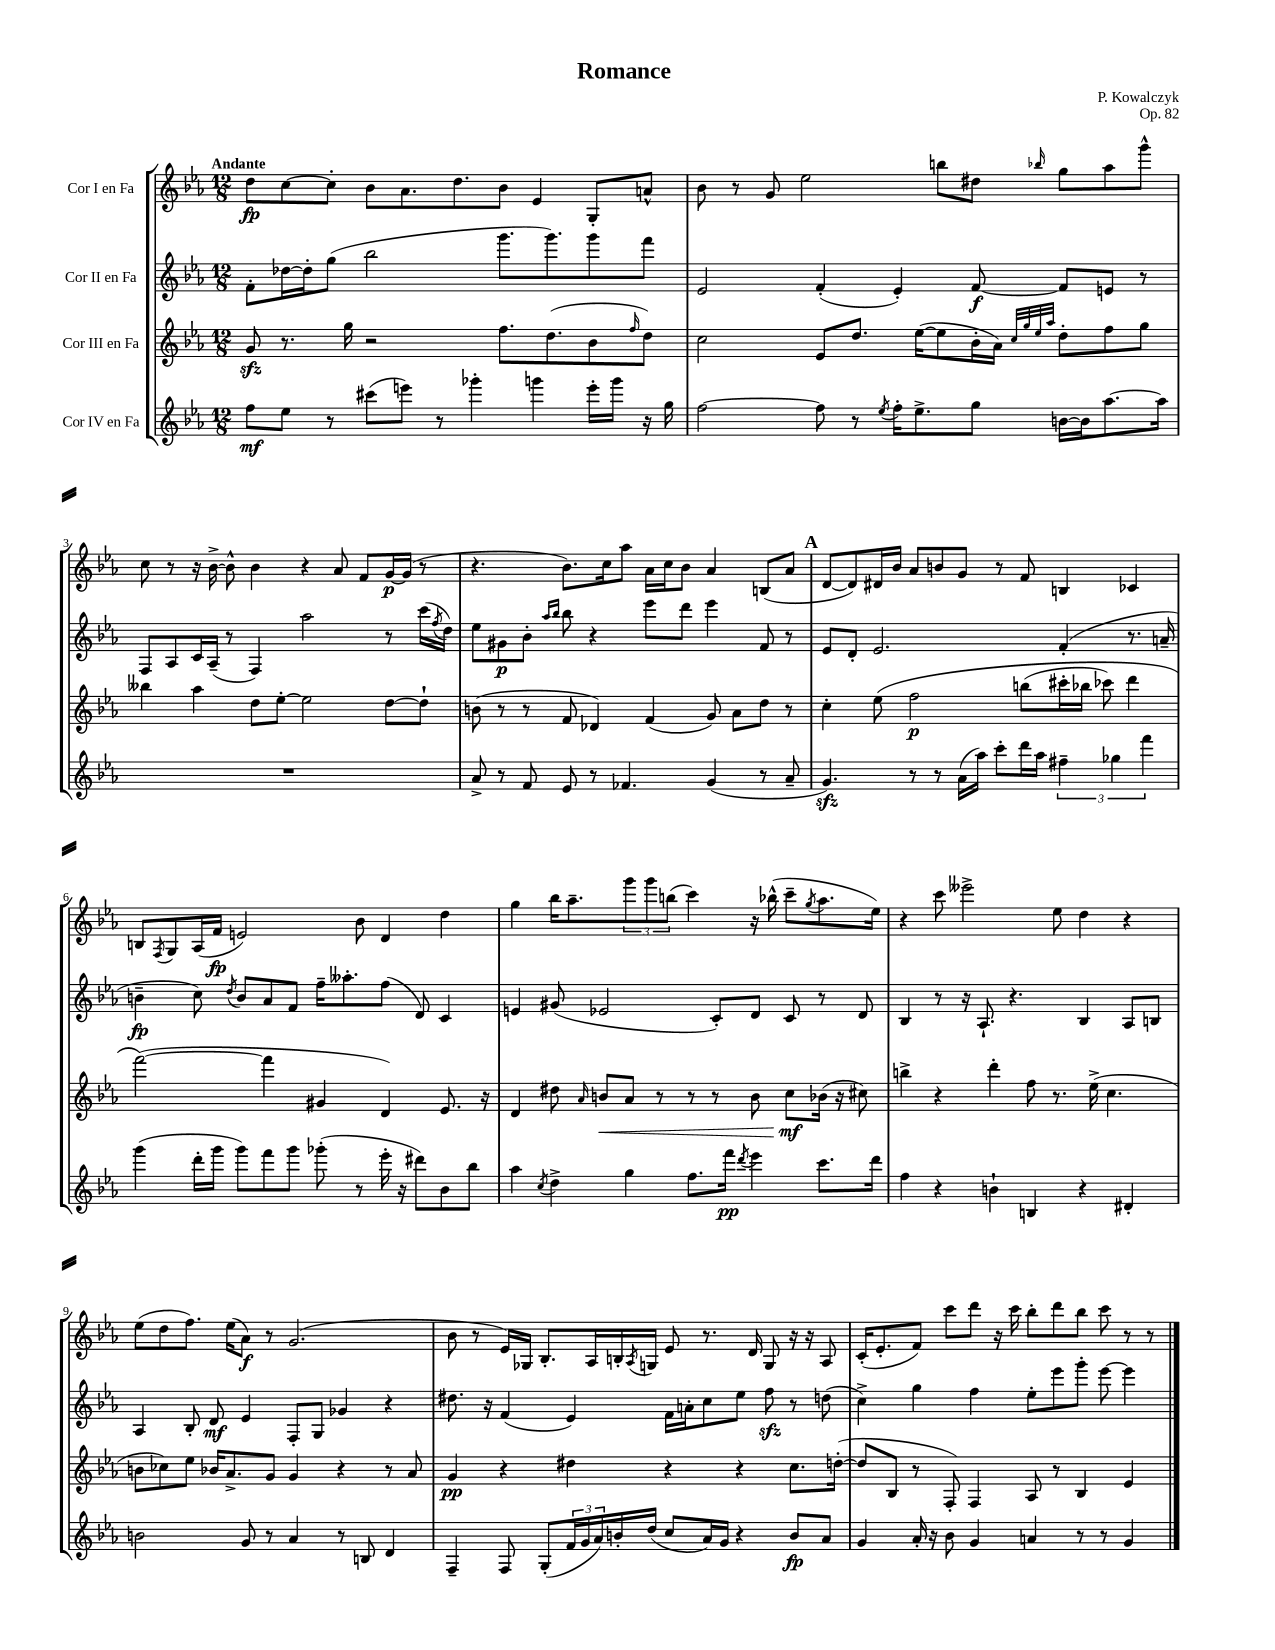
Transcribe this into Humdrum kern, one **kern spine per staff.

**kern	**dynam	**kern	**dynam	**kern	**dynam	**kern	**dynam
*part4	*part4	*part3	*part3	*part2	*part2	*part1	*part1
*staff4	*staff4	*staff3	*staff3	*staff2	*staff2	*staff1	*staff1
*I"Cor IV en Fa	*	*I"Cor III en Fa	*	*I"Cor II en Fa	*	*I"Cor I en Fa	*
*clefG2	*	*clefG2	*	*clefG2	*	*clefG2	*
*k[b-e-a-]	*	*k[b-e-a-]	*	*k[b-e-a-]	*	*k[b-e-a-]	*
*M12/8	*	*M12/8	*	*M12/8	*	*M12/8	*
=1	=1	=1	=1	=1	=1	=1	=1
!	!	!	!	!	!	!LO:TX:a:B:t=Andante	!
8ff\L	mf	8gzz/	.	8f'\L	.	8dd\L	fp
8ee-\J	.	8.r	.	[16dd-X\L	.	[8cc\	.
.	.	.	.	16dd-'\J]	.	.	.
8r	.	.	.	(8gg\J	.	8cc'\J]	.
.	.	16gg\	.	.	.	.	.
(8ccc#X\L	.	2r	.	2bb-\	.	8b-\L	.
8eeen\J)	.	.	.	.	.	8.a-\	.
8r	.	.	.	.	.	.	.
.	.	.	.	.	.	8.dd\	.
4ggg-X'\	.	.	.	.	.	.	.
.	.	8.ff\L	.	8.ggg\L	.	8b-\J	.
4gggn\	.	.	.	.	.	4e-/	.
.	.	(8.dd\	.	8.ggg\)	.	.	.
16eee'\LL	.	8b-\	.	8ggg\	.	8G'/L	.
16ggg\JJ	.	.	.	.	.	.	.
.	.	16qqff/	.	.	.	.	.
16r	.	8dd\J)	.	8fff\J	.	8an^^/J	.
16gg\	.	.	.	.	.	.	.
=2	=2	=2	=2	=2	=2	=2	=2
[2ff\	.	2cc\	.	2e-/	.	8b-\	.
.	.	.	.	.	.	8r	.
.	.	.	.	.	.	8g/	.
.	.	.	.	.	.	2ee-\	.
8ff\]	.	8e-/L	.	(4f'/	.	.	.
8r	.	8.dd/J	.	.	.	.	.
8qee-/	.	.	.	.	.	.	.
16ff'\KL	.	.	.	4e-'/)	.	.	.
8.ee-^\	.	([16ee-\KL	.	.	.	.	.
.	.	8ee-\]	.	.	.	8bbn\L	.
8gg\J	.	16b-'\L	.	[8f/	f	8dd#X\J	.
.	.	16a-\JJ)	.	.	.	.	.
.	.	32qqcc/LLL	.	.	.	.	.
.	.	32qqgg/	.	.	.	.	.
.	.	32qqee-/	.	.	.	.	.
.	.	32qqaa-/JJJ	.	.	.	16qqbb-X/	.
[16bn\LL	.	8dd'\L	.	8f/L]	.	8gg\L	.
16b\J]	.	.	.	.	.	.	.
[8.aa-\	.	8ff\	.	8en/J	.	8aa-\	.
.	.	8gg\J	.	8r	.	8ggg^^\J	.
16aa-\Jk]	.	.	.	.	.	.	.
!!LO:LB:g=z
=3	=3	=3	=3	=3	=3	=3	=3
1.r	.	4bb--X\	.	8F/L	.	8cc\	.
.	.	.	.	8A-/	.	8r	.
.	.	4aa-\	.	16c/L	.	16r	.
.	.	.	.	(16A-~/JJ	.	[16b-^\	.
.	.	.	.	8r	.	8b-^^\]	.
.	.	8dd\L	.	4F/)	.	4b-\	.
.	.	[8ee-'\J	.	.	.	.	.
.	.	2ee-\]	.	2aa-\	.	4r	.
.	.	.	.	.	.	8a-/	.
.	.	.	.	.	.	8f/L	.
.	.	[8dd\L	.	8r	.	[16g/L	p
.	.	.	.	.	.	(16g/JJ]	.
.	.	8dd`\J]	.	(16ccc\LL	.	8r	.
.	.	.	.	8qff/	.	.	.
.	.	.	.	16dd\JJ)	.	.	.
=4	=4	=4	=4	=4	=4	=4	=4
8a-^/	.	(8bn\	.	8ee-\L	.	4.r	.
8r	.	8r	.	8g#X\	p	.	.
8f/	.	8r	.	8b-'\J	.	.	.
.	.	.	.	16qqaa-/LL	.	.	.
.	.	.	.	16qqbb-/JJ	.	.	.
8e-/	.	8f/	.	8bb-\	.	8.b-\L)	.
8r	.	4d-X/)	.	4r	.	.	.
.	.	.	.	.	.	16cc\k	.
4.f-X/	.	.	.	.	.	8aa-\J	.
.	.	(4f/	.	8eee-\L	.	16a-\LL	.
.	.	.	.	.	.	16cc\J	.
.	.	.	.	8ddd\J	.	8b-\J	.
(4g/	.	8g/)	.	4eee-\	.	4a-/	.
.	.	8a-\L	.	.	.	.	.
8r	.	8dd\J	.	8f/	.	(8Bn/L	.
8a-~/	.	8r	.	8r	.	8a-/J	.
!!LO:REH:place=s1:t=A
=5	=5	=5	=5	=5	=5	=5	=5
4.gzz/)	.	4cc'\	.	8e-/L	.	[8d/L	.
.	.	.	.	8d'/J	.	8d/])	.
.	.	(8ee-\	.	2.e-/	.	16d#X/L	.
.	.	.	.	.	.	16b-/JJ	.
8r	.	2ff\	p	.	.	8a-/L	.
8r	.	.	.	.	.	8bn/	.
(16a-\LL	.	.	.	.	.	8g/J	.
16aa-\JJ)	.	.	.	.	.	.	.
8ccc'\L	.	.	.	.	.	8r	.
16ddd\L	.	(8bbn\L	.	.	.	8f/	.
16aa-\JJ	.	.	.	.	.	.	.
6ff#X~\	.	16ccc#X'\L	.	(4f'/	.	4Bn/	.
.	.	16bb-X\JJ	.	.	.	.	.
.	.	8ccc-X\)	.	.	.	.	.
6gg-X\	.	.	.	.	.	.	.
.	.	4ddd\	.	8.r	.	4c-X/	.
6fff\	.	.	.	.	.	.	.
.	.	.	.	16an~/	.	.	.
!!LO:LB:g=z
=6	=6	=6	=6	=6	=6	=6	=6
(4ggg\	.	([2fff\)	.	4bn~\	fp	8Bn/L	.
.	.	.	.	.	.	8qF/	.
.	.	.	.	.	.	8G/	.
16ddd'\LL	.	.	.	8cc\)	.	(16A-/L	.
16ggg\JJ	.	.	.	.	.	16f/JJ	fp
.	.	.	.	8qdd/	.	.	.
8ggg\L)	.	.	.	8b/L	.	2en/)	.
8fff\	.	4fff\]	.	8a-/	.	.	.
8ggg\J	.	.	.	8f/J	.	.	.
(8ggg-X'\	.	4g#X/	.	16ff~\KL	.	.	.
.	.	.	.	8.aa--X'\	.	.	.
8r	.	.	.	.	.	8b-\	.
16eee-'\	.	4d/)	.	(8ff\J	.	4d/	.
16r	.	.	.	.	.	.	.
8ddd#X\L)	.	.	.	8d/)	.	.	.
8b-\	.	8.e-/	.	4c/	.	4dd\	.
8bb-\J	.	.	.	.	.	.	.
.	.	16r	.	.	.	.	.
=7	=7	=7	=7	=7	=7	=7	=7
4aa-\	.	4d/	.	4en/	.	4gg\	.
8qcc/	.	.	.	.	.	.	.
4dd^\	.	8dd#X\	.	(8g#X/	.	16bb-\KL	.
.	.	.	.	.	.	8.aa-~\	.
.	.	16qqa-/	.	.	.	.	.
!	!	!	!LO:HP:b	!	!	!	!
.	.	8bn/L	<	2e-X/	.	.	.
4gg\	.	8a-/J	.	.	.	12ggg\	.
.	.	.	.	.	.	12ggg\	.
.	.	8r	.	.	.	.	.
.	.	.	.	.	.	(12bbn\J	.
8.ff\L	.	8r	.	.	.	4ccc\)	.
.	.	8r	.	8c'/L)	.	.	.
16fff\Jk	pp	.	.	.	.	.	.
8qddd/	.	.	.	.	.	.	.
4eee-\	.	8b\	.	8d/J	.	16r	.
.	.	.	.	.	.	(16bb-X^^\	.
.	.	8cc\L	mf	8c/	.	8ccc~\L	.
.	.	.	.	.	.	8qgg/	.
8.ccc\L	.	(16b-X\Jk	[	8r	.	8.aa-\	.
.	.	16r	.	.	.	.	.
.	.	8cc#X\)	.	8d/	.	.	.
16ddd\Jk	.	.	.	.	.	16ee-\Jk)	.
=8	=8	=8	=8	=8	=8	=8	=8
4ff\	.	4bbn^\	.	4B-/	.	4r	.
4r	.	4r	.	8r	.	8ccc\	.
.	.	.	.	16r	.	2eee--X^\	.
.	.	.	.	8.A-`/	.	.	.
4bn`\	.	4ddd'\	.	.	.	.	.
.	.	.	.	4.r	.	.	.
4Bn/	.	8ff\	.	.	.	.	.
.	.	8.r	.	.	.	8ee-\	.
4r	.	.	.	4B-/	.	4dd\	.
.	.	(16ee-^\	.	.	.	.	.
.	.	4.cc\	.	.	.	.	.
4d#X'/	.	.	.	8A-/L	.	4r	.
.	.	.	.	8Bn/J	.	.	.
!!LO:LB:g=z
=9	=9	=9	=9	=9	=9	=9	=9
2bn\	.	8bn\L	.	4A-/	.	(8ee-\L	.
.	.	8cc-X\)	.	.	.	8dd\	.
.	.	8ee-\J	.	8B-'/	.	8.ff\J)	.
.	.	16b-X/KL	.	8d/	mf	.	.
.	.	8.a-^/	.	.	.	(16ee-\KL	.
8g/	.	.	.	4e-/	.	8a-\J)	f
8r	.	8g/J	.	.	.	8r	.
4a-/	.	4g/	.	8F'/L	.	(2.g/	.
.	.	.	.	8G/J	.	.	.
8r	.	4r	.	4g-X/	.	.	.
8Bn/	.	.	.	.	.	.	.
4d/	.	8r	.	4r	.	.	.
.	.	8a-/	.	.	.	.	.
=10	=10	=10	=10	=10	=10	=10	=10
4F~/	.	4g/	pp	8.dd#X\	.	8b-\	.
.	.	.	.	.	.	8r	.
.	.	.	.	16r	.	.	.
8F/	.	4r	.	(4f/	.	16e-/LL)	.
.	.	.	.	.	.	16G-X/JJ	.
(8G'/L	.	.	.	.	.	8.B-'/L	.
24f/L	.	4dd#X\	.	4e-/)	.	.	.
24g/	.	.	.	.	.	.	.
.	.	.	.	.	.	16A-/L	.
24a-/)	.	.	.	.	.	.	.
16bn'/	.	.	.	.	.	16Bn'/	.
.	.	.	.	.	.	8qA-/	.
(16dd/JJ	.	.	.	.	.	16Gn/JJ	.
8cc/L	.	4r	.	16f\LL	.	8e-/	.
.	.	.	.	16an'\J	.	.	.
16a-/L)	.	.	.	8cc\	.	8.r	.
16g/JJ	.	.	.	.	.	.	.
4r	.	4r	.	8ee-\J	.	.	.
.	.	.	.	.	.	16d/	.
.	.	.	.	8ffzz\	.	8G/	.
8b/L	fp	8.cc\L	.	8r	.	16r	.
.	.	.	.	.	.	16r	.
8a-/J	.	.	.	(8ddn\	.	8A-/	.
.	.	([16ddn'\Jk	.	.	.	.	.
=11	=11	=11	=11	=11	=11	=11	=11
4g/	.	8dd/L]	.	4cc^\)	.	(16c'/KL	.
.	.	.	.	.	.	8.e-'/	.
.	.	8B-/J	.	.	.	.	.
16a-'/	.	8r	.	4gg\	.	8f/J)	.
16r	.	.	.	.	.	.	.
8b-\	.	8F'/)	.	.	.	8ccc\L	.
4g/	.	4F/	.	4ff\	.	8ddd\J	.
.	.	.	.	.	.	16r	.
.	.	.	.	.	.	16ccc\	.
4an/	.	8A-/	.	8ee-'\L	.	8bb-'\L	.
.	.	8r	.	8eee-\	.	8ddd\	.
8r	.	4B-/	.	8ggg'\J	.	8bb-\J	.
8r	.	.	.	[8eee-\	.	8ccc\	.
4g/	.	4e-/	.	4eee-\]	.	8r	.
.	.	.	.	.	.	8r	.
==	==	==	==	==	==	==	==
*-	*-	*-	*-	*-	*-	*-	*-
